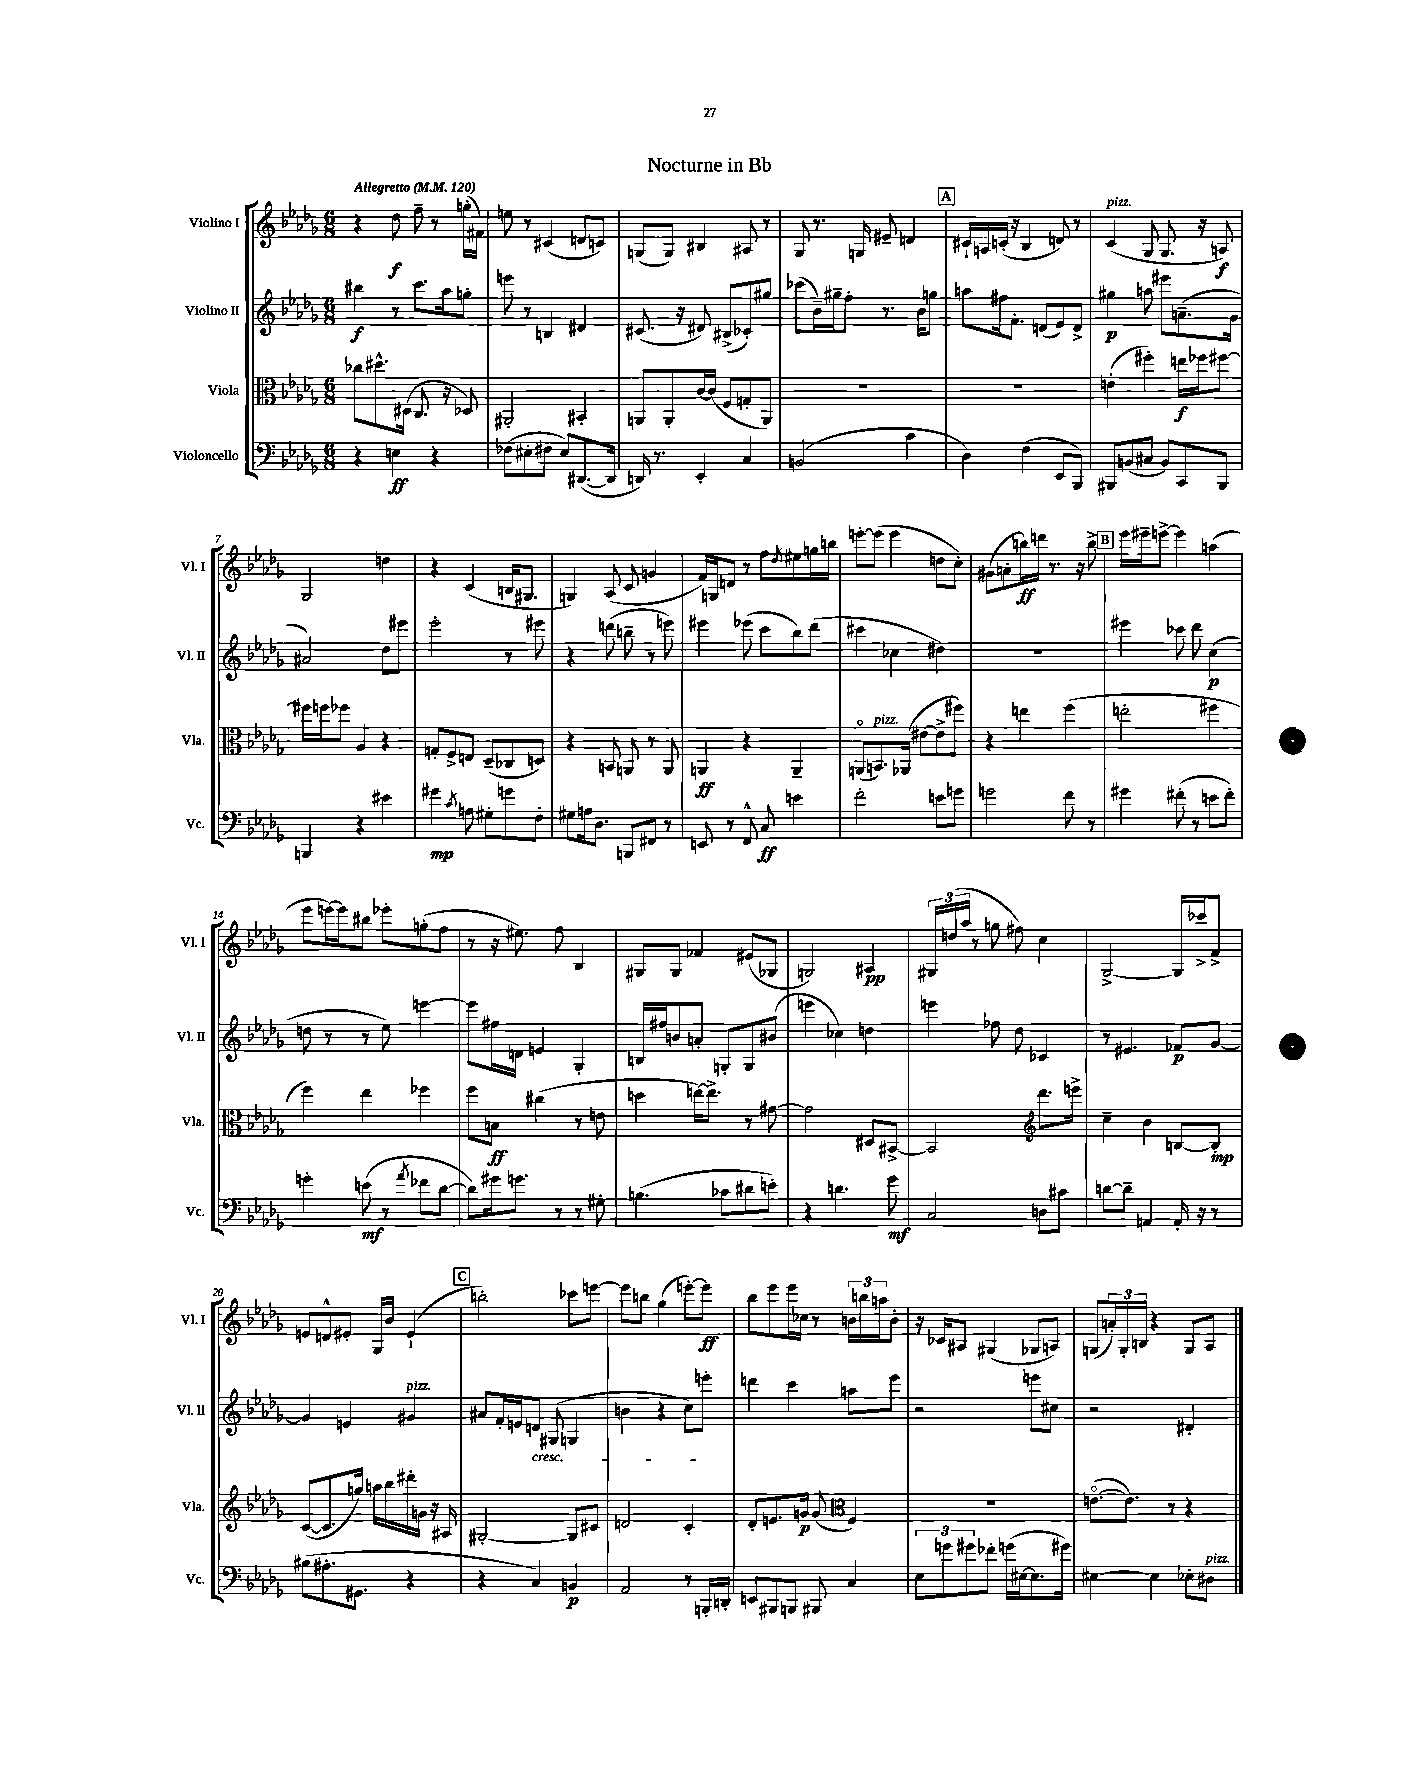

**kern	**dynam	**kern	**dynam	**kern	**dynam	**kern	**dynam
*part4	*part4	*part3	*part3	*part2	*part2	*part1	*part1
*staff4	*staff4	*staff3	*staff3	*staff2	*staff2	*staff1	*staff1
*I"Violoncello	*	*I"Viola	*	*I"Violino II	*	*I"Violino I	*
*I'Vc.	*	*I'Vla.	*	*I'Vl. II	*	*I'Vl. I	*
*clefF4	*	*clefC3	*	*clefG2	*	*clefG2	*
*k[b-e-a-d-g-]	*	*k[b-e-a-d-g-]	*	*k[b-e-a-d-g-]	*	*k[b-e-a-d-g-]	*
*M6/8	*	*M6/8	*	*M6/8	*	*M6/8	*
*MM120	*	*MM120	*	*MM120	*	*MM120	*
=1	=1	=1	=1	=1	=1	=1	=1
!	!	!	!	!	!	!LO:TX:a:B:t=Allegretto	!
4r	.	8cc-X\L	.	4bb#X\	f	4r	.
.	.	8.dd#X^^\	.	.	.	.	.
4En\	ff	.	.	8r	.	8dd-\	f
.	.	(16D#X\Jk	.	.	.	.	.
.	.	8.C/	.	8.ccc\L	.	8ff~\	.
4r	.	.	.	.	.	8r	.
.	.	16r	.	16aa-\k	.	.	.
.	.	8D-X/)	.	8ggn'\J	.	(16ggn'\LL	.
.	.	.	.	.	.	16f#X\JJ)	.
=2	=2	=2	=2	=2	=2	=2	=2
(8F-X\L	.	2AA#X'/	.	8eeen\	.	8een\	.
8E#X'\	.	.	.	8r	.	8r	.
8F#X\J	.	.	.	4Bn/	.	(4c#X/	.
8E#/L)	.	.	.	.	.	.	.
([8.DD#X/	.	4BB#X'/	.	4d#X/	.	8dn/L	.
.	.	.	.	.	.	8cn/J)	.
16DD#/Jk]	.	.	.	.	.	.	.
=3	=3	=3	=3	=3	=3	=3	=3
16DDn/)	.	8AAn/L	.	(8.c#X/	.	(8Gn/L	.
8.r	.	.	.	.	.	.	.
.	.	8AA'/	.	.	.	8G/J)	.
.	.	.	.	16r	.	.	.
4EE-'/	.	[16c/L	.	8d#X/)	.	4B#X/	.
.	.	(16c/JJ]	.	.	.	.	.
.	.	8F/L	.	(8B#X^/L	.	.	.
4C/	.	8Gn'/	.	8c-X'/)	.	8A#X/	.
.	.	8AA/J)	.	8gg#X/J	.	8r	.
=4	=4	=4	=4	=4	=4	=4	=4
(2BBn/	.	2.r	.	(8ccc-X\L	.	8G-/	.
.	.	.	.	16b-~\L)	.	8.r	.
.	.	.	.	16gg#X~\J	.	.	.
.	.	.	.	8ff'\J	.	.	.
.	.	.	.	.	.	16Gn/	.
.	.	.	.	8.r	.	8e#X~/	.
4c\	.	.	.	.	.	4dn/	.
.	.	.	.	16b-\KL	.	.	.
.	.	.	.	8ggn\J	.	.	.
!!LO:REH:place=s1:t=A
=5	=5	=5	=5	=5	=5	=5	=5
4D-\)	.	2.r	.	8aan\L	.	16c#X`/LL	.
.	.	.	.	.	.	16An/	.
.	.	.	.	16ff#X\k	.	(16cn'/JJ	.
.	.	.	.	8.f'\J	.	16r	.
(4F\	.	.	.	.	.	4B-/	.
.	.	.	.	(8dn/L	.	.	.
8EE-/L	.	.	.	8e-/)	.	8dn/)	.
8BBB-/J)	.	.	.	8d^/J	.	8r	.
=6	=6	=6	=6	=6	=6	=6	=6
!	!	!	!	!	!	!LO:TX:a:i:t=pizz.	!
8BBB#X/L	.	(4en'\	.	4gg#X\	p	(4c/	.
(8BBn/	.	.	.	.	.	.	.
8C#X/J	.	4ff#X'\)	.	8aan\	.	8G-/	.
8BB/L)	.	.	.	8eee#X\L	.	8.G-/	.
8CC/	.	16een\LL	f	(8.an~\	.	.	.
.	.	16ff-X\J	.	.	.	16r	.
8BBB#/J	.	[8ff#X\J	.	.	.	8An/)	f
.	.	.	.	16g-\Jk	.	.	.
!!LO:LB:g=z
=7	=7	=7	=7	=7	=7	=7	=7
4BBBn/	.	16ff#X\LL]	.	2a#X/)	.	2G-/	.
.	.	16ffn\J	.	.	.	.	.
.	.	8ff-X\J	.	.	.	.	.
4r	.	4A-/	.	.	.	.	.
4e#X\	.	4r	.	8dd-\L	.	4ddn\	.
.	.	.	.	8eee#X\J	.	.	.
=8	=8	=8	=8	=8	=8	=8	=8
4g#X\	mp	8Gn'/L	.	2eee-'\	.	4r	.
.	.	8F^/	.	.	.	.	.
8qc/	.	.	.	.	.	.	.
8An\	.	8En/J	.	.	.	(4c/	.
8G#X'\L	.	(8D-~/L	.	.	.	.	.
8gn\	.	8C-X/	.	8r	.	16Bn/KL	.
.	.	.	.	.	.	8.G#X/J	.
8F'\J	.	8Dn/J)	.	8eee#X\	.	.	.
=9	=9	=9	=9	=9	=9	=9	=9
8G#X\L	.	4r	.	4r	.	4Gn/)	.
16An\k	.	.	.	.	.	.	.
8.D-\J	.	.	.	.	.	.	.
.	.	8BBn/	.	(8dddn\	.	(8A-/	.
8BBBn/L	.	8AAn/	.	8bbn~\	.	8c/	.
8FF#X/J	.	8r	.	8r	.	4gn/	.
8r	.	8AA/	.	8eeen\)	.	.	.
=10	=10	=10	=10	=10	=10	=10	=10
8EEn/	.	4AAn/	ff	4eee#X\	.	16f/LL)	.
.	.	.	.	.	.	16Gn/J	.
8r	.	.	.	.	.	8dn/J	.
8FF^^/	.	4r	.	(8eee-X\	.	8r	.
8C/	ff	.	.	8ccc\L	.	8ff\L	.
.	.	.	.	.	.	8qdd-/	.
4en\	.	4AA~/	.	8bb-\)	.	8ee#X\	.
.	.	.	.	(8ddd-\J	.	16ggn\L	.
.	.	.	.	.	.	16bbn\JJ	.
=11	=11	=11	=11	=11	=11	=11	=11
2f'\	.	(8AAn/L	.	4ccc#X\	.	[8eeen'\L	.
!	!	!LO:TX:a:i:t=pizz.	!	!	!	!	!
.	.	8.BBn/)	.	.	.	(8eee\J]	.
.	.	.	.	4cc-X\	.	4eee\	.
.	.	(16AA-X/Jk	.	.	.	.	.
.	.	[8e#X\L	.	.	.	.	.
8en\L	.	8e#^\]	.	4dd#X\)	.	8ddn\L	.
8gn\J	.	8ff#X\J)	.	.	.	8cc'\J)	.
=12	=12	=12	=12	=12	=12	=12	=12
2gn\	.	4r	.	2.r	.	(8g#X\L	.
.	.	.	.	.	.	8an'\	.
.	.	4een\	.	.	.	16bbn\L)	ff
.	.	.	.	.	.	16dddn\JJ	.
.	.	.	.	.	.	8.r	.
8f\	.	(4ff\	.	.	.	.	.
.	.	.	.	.	.	16r	.
8r	.	.	.	.	.	8bb^\	.
!!LO:REH:place=s1:t=B
=13	=13	=13	=13	=13	=13	=13	=13
4g#X\	.	2een'\	.	4eee#X\	.	16eee-\LL	.
.	.	.	.	.	.	16eee#X~\J	.
.	.	.	.	.	.	[8eeen^\J	.
(8f#X'\	.	.	.	8ccc-X\	.	4eee\]	.
8r	.	.	.	8ddd-\	.	.	.
8en\L	.	4ff#X\	.	(4cc\	p	(4aan\	.
8f#'\J)	.	.	.	.	.	.	.
!!LO:LB:g=z
=14	=14	=14	=14	=14	=14	=14	=14
4gn'\	.	4ff\)	.	8ddn\	.	8eee-\L	.
.	.	.	.	8r	.	[16eeen\L)	.
.	.	.	.	.	.	16eee\J]	.
(8en\	mf	4ee-\	.	8r	.	8bb#X\J	.
8r	.	.	.	8ee-\)	.	8eee-X'\L	.
8qa-/	.	.	.	.	.	.	.
8f-X\L	.	4ff-X\	.	[4eeen\	.	(8ggn'\	.
[8d-\J	.	.	.	.	.	8ff\J	.
=15	=15	=15	=15	=15	=15	=15	=15
8d-\L])	.	8ff\L	.	8eee\L]	.	8r	.
16g#X\k	.	8Bn\J	ff	16ff#X\L	.	16r	.
8.gn\J	.	.	.	16dn\JJ	.	8.ee#X\)	.
.	.	(4cc#X\	.	4en/	.	.	.
8r	.	.	.	.	.	8ff\	.
8r	.	8r	.	4G-'/	.	4B-/	.
8G#X'\	.	8en\	.	.	.	.	.
=16	=16	=16	=16	=16	=16	=16	=16
(4.Bn\	.	4ddn\	.	16Bn/LL	.	8G#X/L	.
.	.	.	.	16ff#X/J	.	.	.
.	.	.	.	8bn/	.	8G#/J	.
.	.	[16een\KL)	.	8an'/J	.	4f-X/	.
.	.	8.ee^\J]	.	.	.	.	.
8c-X\L	.	.	.	8Gn'/L	.	.	.
8d#X\	.	8r	.	8G/	.	(8e#X/L	.
8en'\J)	.	[8g#X\	.	(8b#X/J	.	8G-X/J	.
=17	=17	=17	=17	=17	=17	=17	=17
4r	.	2g#\]	.	4eeen\	.	2Gn/)	.
4.dn\	.	.	.	4cc-X\)	.	.	.
.	.	8D#X/L	.	4ddn\	.	4A#X/	pp
8g-\	mf	[8BB#X^/J	.	.	.	.	.
=18	=18	=18	=18	=18	=18	=18	=18
2C/	.	2BB#/]	.	4eeen\	.	24G#X/LL	.
.	.	.	.	.	.	(24ddn/	.
.	.	.	.	.	.	24aa-/JJ	.
.	.	.	.	.	.	8r	.
.	.	.	.	8ff-X\	.	8ggn\	.
.	.	.	.	8dd-\	.	8ff#X\)	.
*	*	*clefG2	*	*	*	*	*
8Dn\L	.	8.ddd-\L	.	4c-X/	.	4cc\	.
8c#X\J	.	.	.	.	.	.	.
.	.	16eeen^\Jk	.	.	.	.	.
=19	=19	=19	=19	=19	=19	=19	=19
[8dn\L	.	4cc~\	.	8r	.	[2G-^/	.
8d~\J]	.	.	.	4.e#X/	.	.	.
4AAn/	.	4b-\	.	.	.	.	.
16AA'/	.	[8Bn/L	.	8f-X/L	p	16G-/LL]	.
16r	.	.	.	.	.	16ccc-X^/J	.
8r	.	8B'/J]	mp	[8g-/J	.	8f^/J	.
!!LO:LB:g=z
=20	=20	=20	=20	=20	=20	=20	=20
(8B#X\L	.	([8c/L	.	4g-/]	.	8en/L	.
8.A#X'\	.	8.c/]	.	.	.	8dn^^/	.
.	.	.	.	4en/	.	8e#X'/J	.
8.GG#X\J	.	16ggn/Jk)	.	.	.	.	.
.	.	16aan\LL	.	.	.	16G-/LL	.
.	.	16bb-\	.	.	.	16b-/JJ	.
!	!	!	!	!LO:TX:a:i:t=pizz.	!	!	!
4r	.	16ddd#X'\	.	4g#X/	.	(4e#`/	.
.	.	16gn\JJ	.	.	.	.	.
.	.	16r	.	.	.	.	.
.	.	16A#X/	.	.	.	.	.
!!LO:REH:place=s1:t=C
=21	=21	=21	=21	=21	=21	=21	=21
4r	.	[2G#X'/	.	8a#X/L	.	2bbn'\)	.
.	.	.	.	16f'/L	.	.	.
.	.	.	.	16en/J	.	.	.
!	!	!	!	!LO:TX:b:i:t=cresc.	!	!	!
4C/)	.	.	.	8dn/J	.	.	.
.	.	.	.	(8G#X/	.	.	.
4BBn/	p	8G#/L]	.	4Gn/	.	8ccc-X\L	.
.	.	8c#X/J	.	.	.	[8eeen\J	.
=22	=22	=22	=22	=22	=22	=22	=22
2AA-/	.	2dn/	.	4bn\	.	8eee\L]	.
.	.	.	.	.	.	8bbn\J	.
.	.	.	.	4r	.	(4gg-\	.
8r	.	4c'/	.	8cc\L)	.	[8eeen'\L)	.
16BBBn'/LL	.	.	.	8eeen'\J	.	8eee\J]	ff
16DDn'/JJ	.	.	.	.	.	.	.
=23	=23	=23	=23	=23	=23	=23	=23
8EEn/L	.	8d-'/L	.	4dddn\	.	8bb-\L	.
8BBB#X/	.	8.en/	.	.	.	8eee-\	.
8BBBn/J	.	.	.	4ccc\	.	16eee-\L	.
.	.	16gn/Jk	p	.	.	16cc-X\JJ	.
8BBB#X/	.	(8g/	.	.	.	8r	.
*	*	*clefC3	*	*	*	*	*
4C/	.	4F/)	.	8aan\L	.	24bn\LL	.
.	.	.	.	.	.	24bbn\	.
.	.	.	.	.	.	24aan\J	.
.	.	.	.	8eee-\J	.	8b'\J	.
=24	=24	=24	=24	=24	=24	=24	=24
12E-\L	.	2.r	.	2r	.	16r	.
.	.	.	.	.	.	16c-X/KL	.
12gn\	.	.	.	.	.	.	.
.	.	.	.	.	.	8A#X/J	.
12g#X\	.	.	.	.	.	.	.
8f-X'\J	.	.	.	.	.	(4G#X/	.
(16gn\LL	.	.	.	.	.	.	.
[16E#X\J	.	.	.	.	.	.	.
8.E#\]	.	.	.	8eeen\L	.	8G-X/L	.
.	.	.	.	8cc#X\J	.	8An/J)	.
16g#X\Jk)	.	.	.	.	.	.	.
=25	=25	=25	=25	=25	=25	=25	=25
[4E#X\	.	([8.en\L	.	2r	.	(8Gn/L	.
.	.	.	.	.	.	24an'/L)	.
.	.	.	.	.	.	24G'/	.
.	.	8.e\J])	.	.	.	.	.
.	.	.	.	.	.	24Bn/JJ	.
4E#\]	.	.	.	.	.	4r	.
.	.	8r	.	.	.	.	.
8E-X'\L	.	4r	.	4d#X'/	.	8G/L	.
!LO:TX:a:i:t=pizz.	!	!	!	!	!	!	!
8D#X\J	.	.	.	.	.	8A-/J	.
==	==	==	==	==	==	==	==
*-	*-	*-	*-	*-	*-	*-	*-
